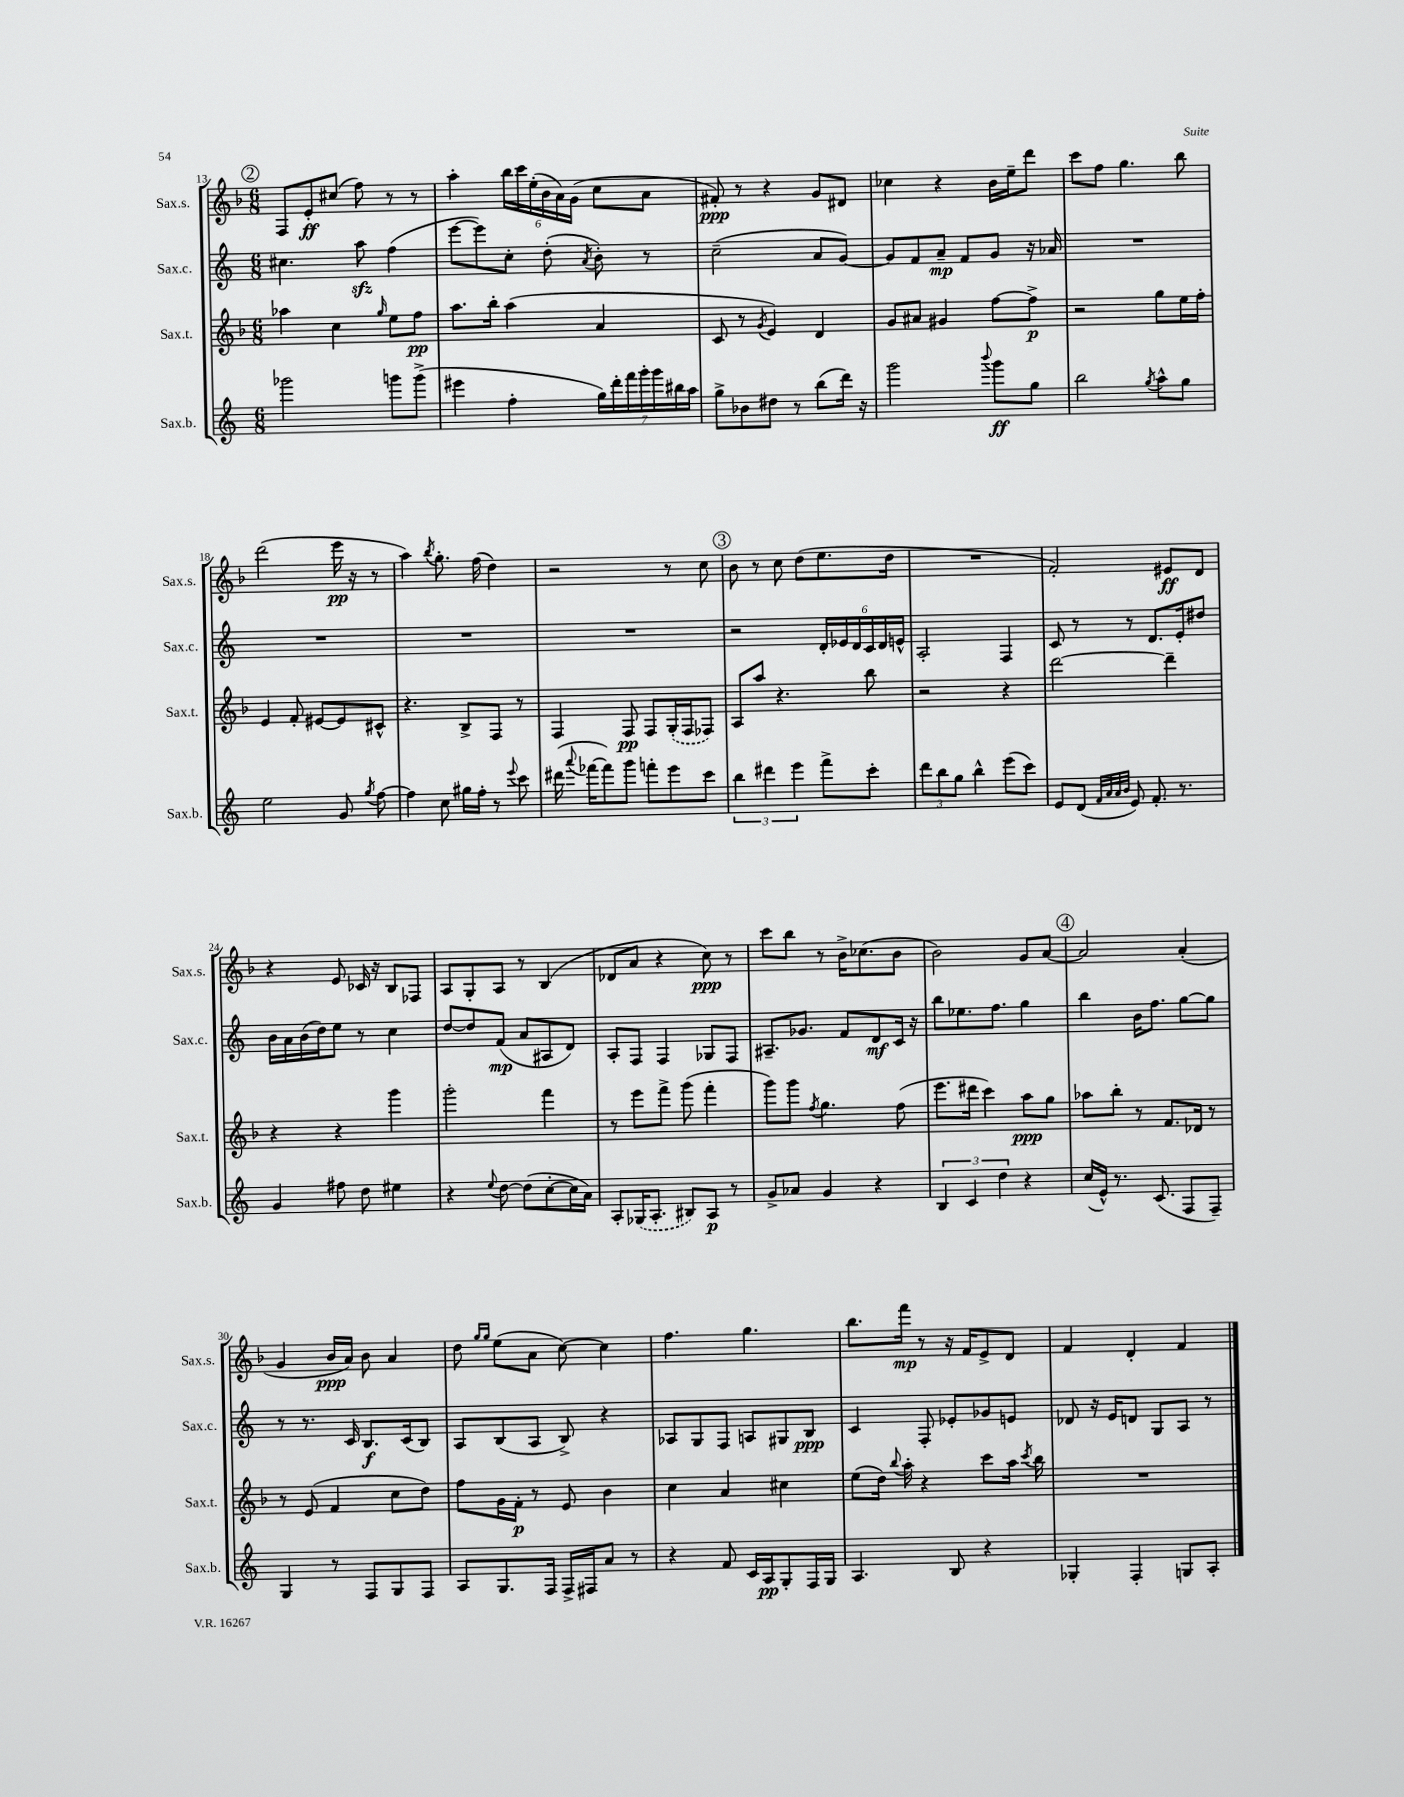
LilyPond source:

<<
\new StaffGroup <<
\new Staff = "s0" \with { instrumentName = "Sax.s." shortInstrumentName = "Sax.s." } {
    \clef treble \key f \major \numericTimeSignature \time 6/8
    \autoBeamOff \mark \markup { \circle "2" } f8[ e'8-.\ff cis''8]( f''8) r8 r8 |
    a''4-. \tuplet 6/4 { bes''16[ c'''16 e''16-.( bes'16 a'16) g'16]( } c''8[ a'8] |
    fis'8-.\ppp) r8 r4 g'8[ dis'8] |
    ces''4 r4 bes'16[ e''16-- d'''8] |
    c'''8[ f''8] g''4. bes''8 |
    d'''2( e'''16\pp r16 r8 |
    a''4) \acciaccatura { bes''8 } g''8.-. f''16( d''4) |
    r2 r8 c''8 |
    \mark \markup { \circle "3" } bes'8 r8 c''8 d''8[( e''8. d''16] |
    R2. |
    f'2-.) eis'8[\ff d'8] |
    r4 e'8 ces'16 r16 bes8[ fes8] |
    a8[ g8-. a8] r8 bes4( |
    des'8[ a'8] r4 c''8\ppp) r8 |
    c'''8[ bes''8] r8 bes'16[-> ces''8.( bes'8] |
    bes'2) g'8[ a'8]~ |
    \mark \markup { \circle "4" } a'2 a'4-.( |
    g'4 bes'16[\ppp a'16]) bes'8 a'4 |
    d''8 \grace { g''16[ g''16] } e''8[( a'8] c''8~) c''4 |
    f''4. g''4. |
    bes''8.[ f'''16]\mp r8 r16 f'16[ e'8-> d'8] |
    f'4 d'4-. f'4 \bar "|." |
}
\new Staff = "s1" \with { instrumentName = "Sax.c." shortInstrumentName = "Sax.c." } {
    \clef treble \key c \major \numericTimeSignature \time 6/8
    \autoBeamOff \mark \markup { \circle "2" } cis''4. a''8\sfz f''4( |
    e'''8[~ e'''8) c''8]-. d''8-.( \acciaccatura { a'8 } b'8-.) r8 |
    c''2--( a'8[ g'8]~) |
    g'8[ f'8 a'8]--\mp f'8[ g'8] r16 aes'16 |
    R2. |
    R2. |
    R2. |
    R2. |
    \mark \markup { \circle "3" } r2 \tuplet 6/4 { d'16[-. ees'16 d'16 c'16 d'16 e'16]-^ } |
    a2-. f4 |
    c'8 r8 r8 d'8.[ e'16-. dis''8] |
    b'16[ a'16 b'16( d''16) e''8] r8 c''4 |
    d''8[~ d''8 f'8]\mp( a'8[ ais8 d'8]) |
    a8[-. f8] f4 ges8[ f8] |
    ais8.[-- ges'8.] f'8[ d'8\mf c'16] r16 |
    b''8[ ees''8. f''8.] g''4 |
    \mark \markup { \circle "4" } b''4 b'16[ f''8.] g''8[~ g''8] |
    r8 r8. c'16 b8.[\f c'16( b8]) |
    a8[ b8( a8] b8->) r4 |
    aes8[ g8 f8] a8[ gis8 b8]\ppp |
    c'4 f8-. ees'8[-. ges'8 e'8] |
    des'8 r16 e'16[ d'8] g8[ a8] r8 \bar "|." |
}
\new Staff = "s2" \with { instrumentName = "Sax.t." shortInstrumentName = "Sax.t." } {
    \clef treble \key f \major \numericTimeSignature \time 6/8
    \autoBeamOff \mark \markup { \circle "2" } aes''4 c''4 \grace { g''16 } e''8[ f''8]\pp |
    a''8.[ bes''16]-. a''4( a'4 |
    c'8 r8 \acciaccatura { g'8 } e'4) d'4 |
    g'8[ ais'8] gis'4 f''8[~ f''8]->\p |
    r2 g''8[ e''16 f''16]-. |
    e'4 f'8-. eis'8[~ eis'8 cis'8]-^ |
    r4. bes8[-> f8] r8 |
    f4 f8\pp f8[ \once \slurDashed g16-.( f16 fes8]) |
    \mark \markup { \circle "3" } a8[ a''8] r4. bes''8 |
    r2 r4 |
    d'''2~ d'''4-- |
    r4 r4 g'''4 |
    g'''2-. f'''4 |
    r8 e'''8[ f'''8]-> g'''8( f'''4-. |
    g'''8[) g'''8] \acciaccatura { f''8 } g''4. f''8( |
    e'''8.[ dis'''16] c'''4) a''8[\ppp g''8] |
    \mark \markup { \circle "4" } aes''8[ bes''8]-. r8 f'8.[ des'16] r8 |
    r8 e'8( f'4 c''8[ d''8]) |
    f''8[ g'16 f'16]-.\p r8 e'8 bes'4 |
    c''4 a'4 cis''4 |
    e''8[( d''16]) \appoggiatura { bes''8 } a''16-. r4 c'''8[ a''16] \acciaccatura { c'''8 } bes''16 |
    R2. \bar "|." |
}
\new Staff = "s3" \with { instrumentName = "Sax.b." shortInstrumentName = "Sax.b." } {
    \clef treble \key c \major \numericTimeSignature \time 6/8
    \autoBeamOff \mark \markup { \circle "2" } ges'''2 g'''8[ g'''8]->( |
    eis'''4 f''4-. \tuplet 7/4 { g''16[) d'''16-. f'''16 g'''16-. g'''16 bis''16 a''16] } |
    g''8[-> bes'8 dis''8] r8 b''8[( d'''16]) r16 |
    g'''2 \appoggiatura { b'''8 } g'''8[\ff g''8] |
    b''2 \acciaccatura { g''8 } a''8[-^ g''8] |
    e''2 g'8 \acciaccatura { g''8 } f''8~ |
    f''4 c''8 gis''16[ f''16]-. r8 \appoggiatura { e'''8 } c'''8 |
    dis'''16( \appoggiatura { a'''8 } fes'''16[~ fes'''8) g'''8] f'''8[-. e'''8 c'''8] |
    \mark \markup { \circle "3" } \tuplet 3/2 { b''4 dis'''4 e'''4 } f'''8[-> c'''8]-. |
    \tuplet 3/2 { d'''8[ b''8 g''8] } b''4-^ e'''8[( c'''8]) |
    e'8[ d'8]( \grace { f'32[ a'32 a'32 b'32] } e'8) f'8.-. r8. |
    g'4 fis''8 d''8 eis''4 |
    r4 \appoggiatura { e''8 } d''8~ d''8[( c''8~-. c''16 a'16]) |
    a8[-. \once \slurDashed ges16( a8.]-. bis8[) a8]\p r8 |
    g'8[-> aes'8] g'4 r4 |
    \tuplet 3/2 { b4 c'4 d''4 } r4 |
    \mark \markup { \circle "4" } c''16[( e'16]-^) r8. c'8.( f8[ f8]--) |
    g4 r8 f8[ g8 f8] |
    a8[ g8. f16] f16[-> fis16 a'8] r8 |
    r4 f'8 c'16[ a16\pp g8-. f16 g16] |
    a4. b8 r4 |
    ges4-. f4-. g8[ a8]-. \bar "|." |
}
>>
>>
\layout { \context { \Score currentBarNumber = #13 } }
